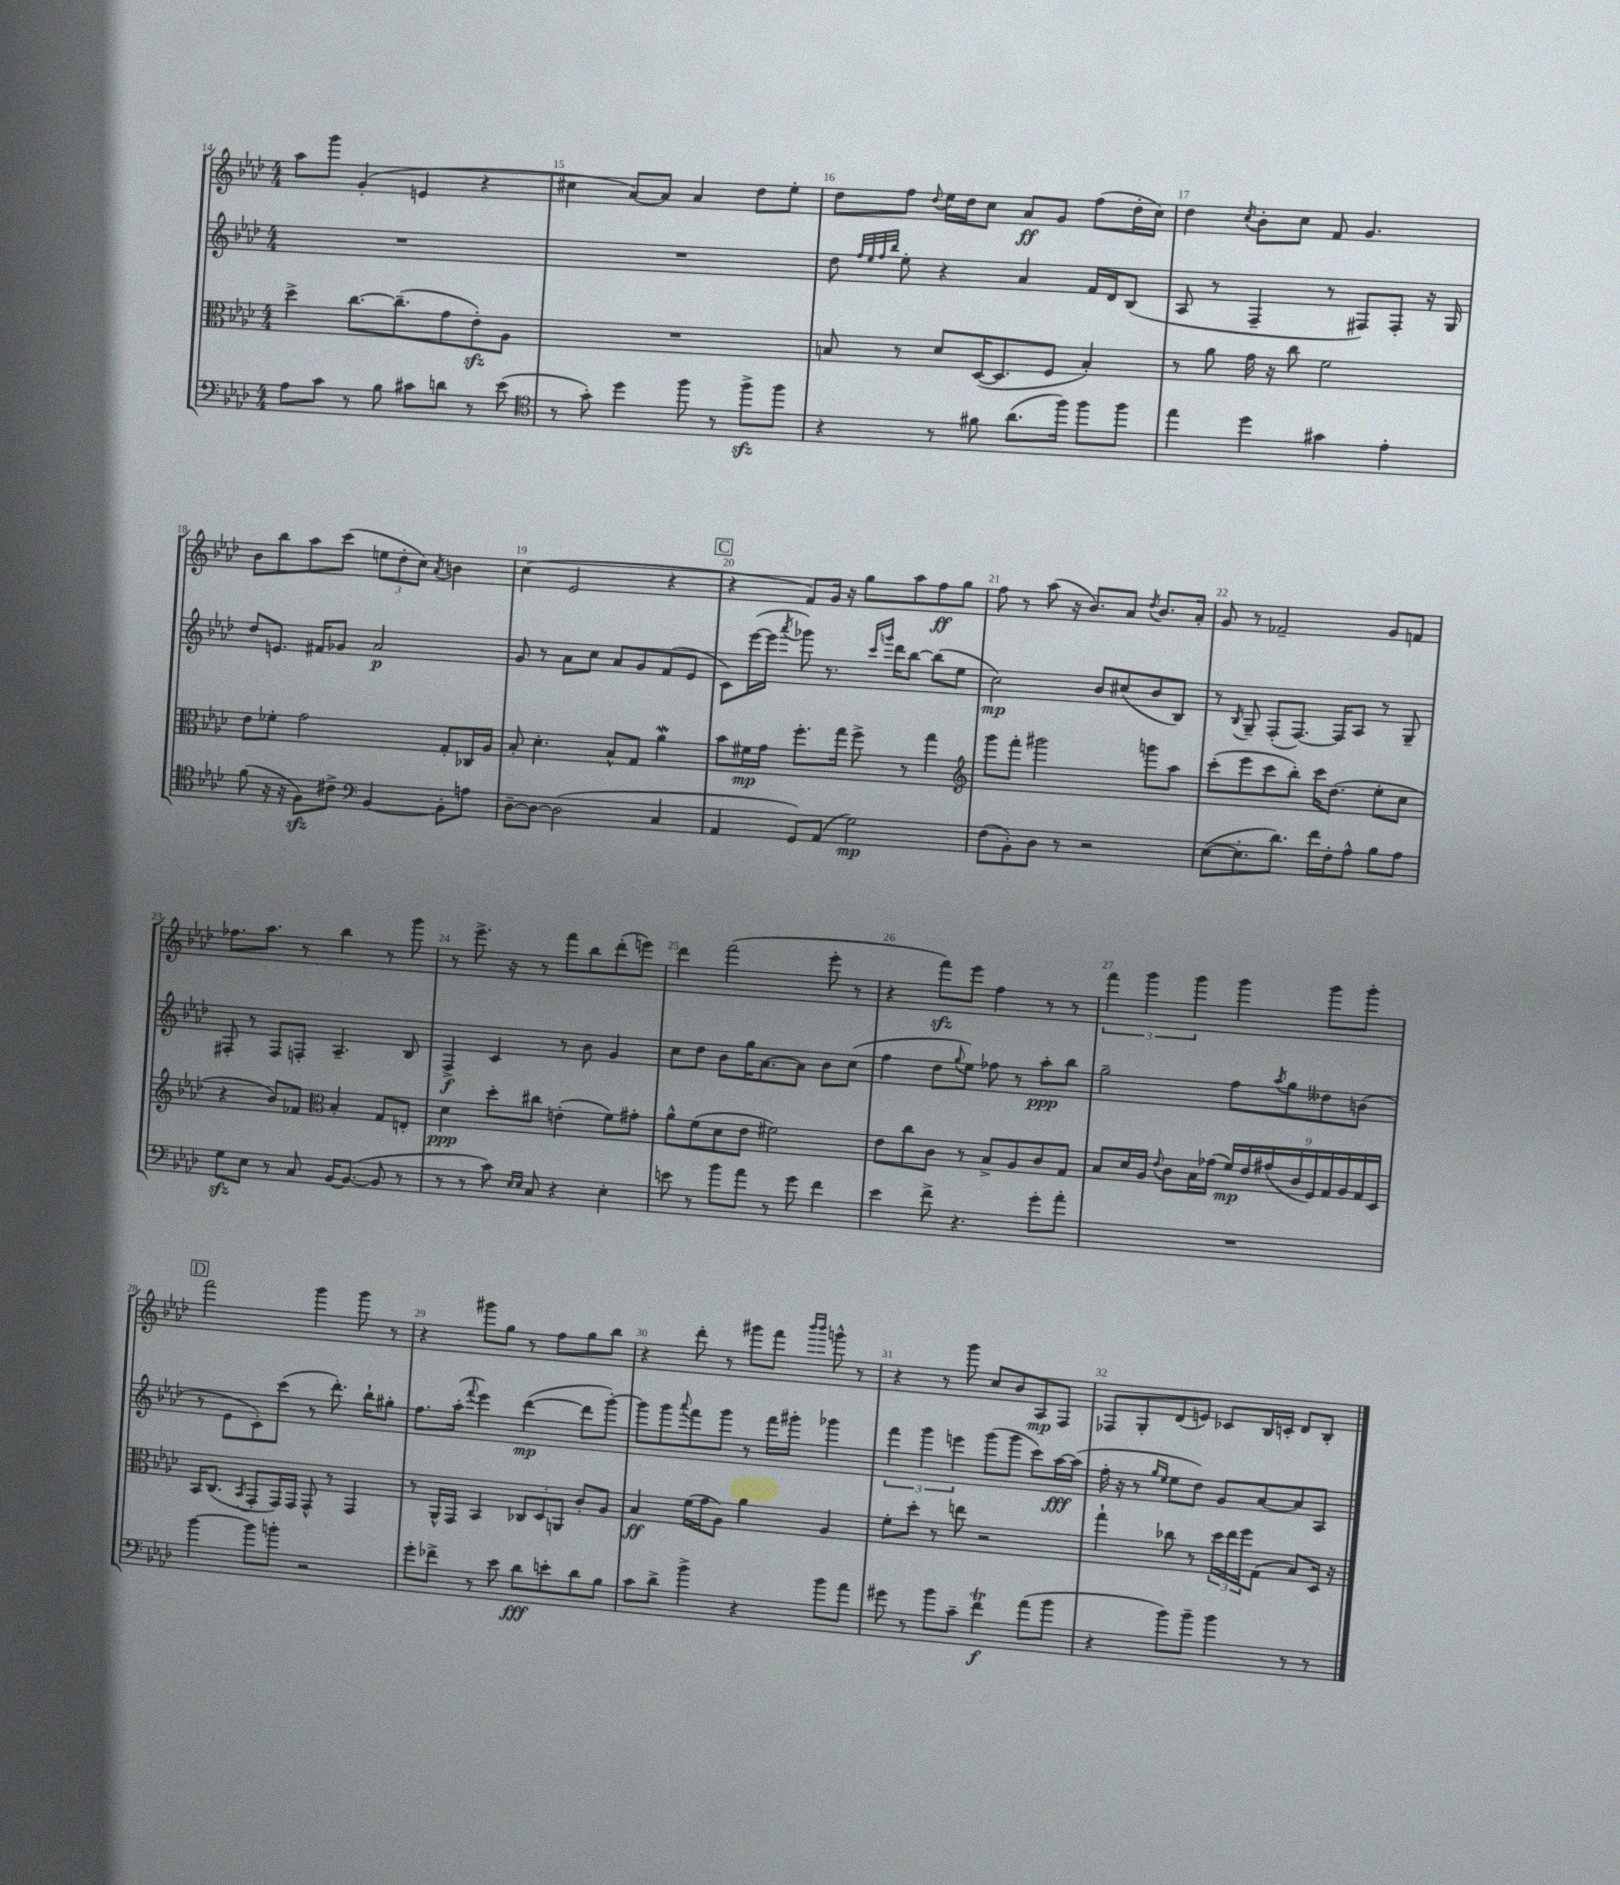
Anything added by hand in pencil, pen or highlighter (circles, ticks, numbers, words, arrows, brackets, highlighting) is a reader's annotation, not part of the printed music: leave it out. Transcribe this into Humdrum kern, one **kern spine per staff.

**kern	**dynam	**kern	**dynam	**kern	**dynam	**kern	**dynam
*part4	*part4	*part3	*part3	*part2	*part2	*part1	*part1
*staff4	*staff4	*staff3	*staff3	*staff2	*staff2	*staff1	*staff1
*clefF4	*	*clefC3	*	*clefG2	*	*clefG2	*
*k[b-e-a-d-]	*	*k[b-e-a-d-]	*	*k[b-e-a-d-]	*	*k[b-e-a-d-]	*
*M4/4	*	*M4/4	*	*M4/4	*	*M4/4	*
=14	=14	=14	=14	=14	=14	=14	=14
8A-\L	.	4dd-^\	.	1r	.	8aa-\L	.
8c\J	.	.	.	.	.	8ggg\J	.
8r	.	[8.cc\L	.	.	.	(4g'/	.
8B-\	.	.	.	.	.	.	.
.	.	(8.cc~\]	.	.	.	.	.
8c#X\L	.	.	.	.	.	4en/	.
8dn\J	.	8g\	.	.	.	.	.
8r	.	8e-zz'\)	.	.	.	4r	.
(8e-\	.	8A-\J	.	.	.	.	.
=15	=15	=15	=15	=15	=15	=15	=15
*clefC4	*	*	*	*	*	*	*
8r	.	1r	.	1r	.	4cc#X\	.
8g'\)	.	.	.	.	.	.	.
4dd-\	.	.	.	.	.	[8a-/L)	.
.	.	.	.	.	.	8a-/J]	.
8ff\	.	.	.	.	.	4a-/	.
8r	.	.	.	.	.	.	.
8ffzz^\L	.	.	.	.	.	8dd-\L	.
8ff\J	.	.	.	.	.	8ee-'\J	.
=16	=16	=16	=16	=16	=16	=16	=16
4r	.	8Bn/	.	8dd-\	.	8dd-\L	.
.	.	.	.	32qqff/LLL	.	.	.
.	.	.	.	32qqee-/	.	.	.
.	.	.	.	32qqff/	.	.	.
.	.	.	.	32qqbb-/JJJ	.	.	.
.	.	8r	.	8ee-'\	.	8ff\J	.
.	.	.	.	.	.	8qqdd-/	.
8r	.	8d-/L	.	4r	.	16ee-\LL	.
.	.	.	.	.	.	16dd-\J	.
8f#X\	.	([16D-/K	.	.	.	8cc\J	.
.	.	8.D-/]	.	.	.	.	.
(8.a-\L	.	.	.	4a-/	.	8a-/L	ff
.	.	8F/J	.	.	.	8g/J	.
16ff\Jk)	.	.	.	.	.	.	.
8ff\L	.	4B'/)	.	16f/LL	.	(8ff\L	.
.	.	.	.	16d-/J	.	.	.
8ff\J	.	.	.	(8B-/J	.	16dd-'\L	.
.	.	.	.	.	.	16cc\JJ)	.
=17	=17	=17	=17	=17	=17	=17	=17
4ee-\	.	8r	.	8A-/	.	4dd-\	.
.	.	8a-\	.	8r	.	.	.
.	.	.	.	.	.	8qcc/	.
4dd-\	.	16g\	.	4F~/	.	8b-'\L	.
.	.	16r	.	.	.	.	.
.	.	8cc\	.	.	.	8cc\J	.
4g#X\	.	2f\	.	8r	.	8f/	.
.	.	.	.	8F#X/L)	.	4.g/	.
4e-'\	.	.	.	8F#'/J	.	.	.
.	.	.	.	16r	.	.	.
.	.	.	.	16G/	.	.	.
!!LO:LB:g=z
=18	=18	=18	=18	=18	=18	=18	=18
(8f\	.	8e-\L	.	8dd-/L	.	8b-\L	.
16r	.	8f-X'\J	.	8.en/J	.	8bb-\	.
16r	.	.	.	.	.	.	.
8Fzz\L)	.	2g\	.	.	.	8aa-\	.
.	.	.	.	16f#X/KL	.	.	.
8c#X^\J	.	.	.	8g-X/J	.	(8ccc\J	.
*clefF4	*	*	*	*	*	*	*
[4BB-/	.	.	.	2a-/	p	12een\L	.
.	.	.	.	.	.	12dd-'\	.
.	.	.	.	.	.	12cc\J)	.
.	.	.	.	.	.	8qa-/	.
8BB-'\L]	.	8G'/L	.	.	.	4bn\	.
8An\J	.	16C-X/L	.	.	.	.	.
.	.	16A-/JJ	.	.	.	.	.
=19	=19	=19	=19	=19	=19	=19	=19
[8D-~\L	.	8B-'/	.	8g/	.	(4cc\	.
8D-\J_	.	4.d-'\	.	8r	.	.	.
(2D-\]	.	.	.	8a-\L	.	2e-/	.
.	.	.	.	8cc\J	.	.	.
.	.	8B-^^/L	.	8a-/L	.	.	.
.	.	8G/J	.	8g/	.	.	.
4C/	.	4a-w\	.	(8f/	.	4r	.
.	.	.	.	8e-/J	.	.	.
!!LO:REH:place=s1:t=C
=20	=20	=20	=20	=20	=20	=20	=20
4AA-/	.	8b-\L	.	8c\L)	.	4r	.
.	.	16f#X\L	mp	([16eee-\L	.	.	.
.	.	16g\JJ	.	16eee-\JJ]	.	.	.
.	.	.	.	8qaaa-/	.	.	.
8GG/L)	.	8.ff'\L	.	8ggg-X\)	.	8f/L)	.
(8AA-/J	.	.	.	8.r	.	16g/Jk	.
.	.	16gg\Jk	.	.	.	16r	.
2G\)	mp	8ff^\	.	.	.	8gg\L	.
.	.	.	.	16qqccc/LL	.	.	.
.	.	.	.	16qqgggn/JJ	.	.	.
.	.	.	.	16ddd-\KL	.	.	.
.	.	8r	.	[8bb-\J	.	8aa-\	.
.	.	4gg\	.	(8bb-\L]	.	8ff\	ff
.	.	.	.	8ee-\J	.	8gg\J	.
=21	=21	=21	=21	=21	=21	=21	=21
*	*	*clefG2	*	*	*	*	*
(8F\L	.	8ggg\L	.	2cc\)	mp	8ff\	.
8BB-'\)	.	8fff'\J	.	.	.	8r	.
8D-\J	.	2ggg#X\	.	.	.	(8aa-\	.
8r	.	.	.	.	.	16r	.
.	.	.	.	.	.	8.b-/L)	.
2r	.	.	.	8b-/L	.	.	.
.	.	.	.	(8cc#X/	.	8a-/J	.
.	.	.	.	.	.	8qdd-/	.
.	.	8gggn\L	.	8b-/	.	8.b-/L	.
.	.	8aa-\J	.	8B-/J)	.	.	.
.	.	.	.	.	.	16a-'/Jk	.
=22	=22	=22	=22	=22	=22	=22	=22
([8E-\L	.	(8ccc'\L	.	8r	.	8g/	.
.	.	.	.	8qB-/	.	.	.
8.E-'\]	.	8eee-\	.	8G~/	.	8r	.
.	.	8ccc\	.	(8F'/L	.	2f-X~/	.
8.d-\J)	.	.	.	.	.	.	.
.	.	8bb-'\J)	.	[8.F/J)	.	.	.
16f\LL	.	16ccc\KL	.	.	.	.	.
16F'\J	.	(8.dd-\J	.	16F/KL]	.	.	.
8A-^^\J	.	.	.	8A-/J	.	.	.
8B-\L	.	8ee-'\L	.	8r	.	8g/L	.
8A-\J	.	8cc\J	.	8G~/	.	8fn/J	.
!!LO:LB:g=z
=23	=23	=23	=23	=23	=23	=23	=23
8Gzz\L	.	4r	.	8F#X'/	.	8.ff-X\L	.
8E-\J	.	.	.	8r	.	.	.
.	.	.	.	.	.	8.aa-\J	.
8r	.	8b-/L)	.	8F#/L	.	.	.
8C/	.	8f-X/J	.	8Fn'/J	.	8r	.
*	*	*clefC3	*	*	*	*	*
[16BB-/KL	.	4B-'/	.	4.A-~/	.	4bb-\	.
(8.BB-/J_	.	.	.	.	.	.	.
8BB-/]	.	8G/L	.	.	.	8r	.
8r	.	8En'/J	.	8B-/	.	8ggg\	.
=24	=24	=24	=24	=24	=24	=24	=24
8r	.	4d-\	ppp	4F^/	f	8r	.
8r	.	.	.	.	.	8.eee-^\	.
8c\)	.	8dd-'\L	.	4c/	.	.	.
.	.	.	.	.	.	16r	.
16qqE-/LL	.	.	.	.	.	.	.
16qqE-/JJ	.	.	.	.	.	.	.
8C/	.	8cc#X\J	.	.	.	8r	.
4r	.	(4en'\	.	8r	.	8fff\L	.
.	.	.	.	8b-\	.	8bb-\	.
4E-'\	.	8f\L)	.	4g/	.	(8ddd-'\	.
.	.	8g#X'\J	.	.	.	8eeen\J)	.
=25	=25	=25	=25	=25	=25	=25	=25
8en\	.	8a-^^\L	.	8cc\L	.	4ddd-\	.
8r	.	(8f\	.	8dd-\J	.	.	.
8b-\L	.	8d-\	.	8b-\L	.	(2fff\	.
8a-\J	.	8e-\J	.	16gg\K	.	.	.
.	.	.	.	[8.a-\	.	.	.
8r	.	2f#X\)	.	.	.	.	.
8g\	.	.	.	8a-\J]	.	.	.
4f\	.	.	.	8b-\L	.	8eee-'\	.
.	.	.	.	(8cc\J	.	8r	.
=26	=26	=26	=26	=26	=26	=26	=26
4e-\	.	8e-\L	.	4ff\	.	4r	.
.	.	8cc\	.	.	.	.	.
8f^\	.	8c\J	.	8dd-\L	.	8fffzz\L)	.
.	.	.	.	8qqgg/	.	.	.
4.r	.	8r	.	8ee-\J)	.	8eee-\J	.
.	.	8B-^/L	.	8ff-X\	.	4ff\	.
.	.	8A-/	.	8r	.	.	.
8g'\L	.	8c/	.	8aa-'\L	ppp	8r	.
8a-'\J	.	8G/J	.	8bb-\J	.	8r	.
=27	=27	=27	=27	=27	=27	=27	=27
1r	.	8B-/L	.	2gg~\	.	6fff\	.
.	.	16d-/L	.	.	.	.	.
.	.	.	.	.	.	6ggg\	.
.	.	16A-/JJ	.	.	.	.	.
.	.	8qqe-/	.	.	.	.	.
.	.	8c\L	.	.	.	.	.
.	.	.	.	.	.	6ggg\	.
.	.	16B-\L	.	.	.	.	.
.	.	(16g-X\JJ	.	.	.	.	.
.	.	18f/LL)	mp	8ff\L	.	4ggg\	.
.	.	18e-/	.	.	.	.	.
.	.	(18g#X/	.	.	.	.	.
.	.	.	.	8qaa-/	.	.	.
.	.	.	.	8gg\	.	.	.
.	.	18c/	.	.	.	.	.
.	.	18F/)	.	.	.	.	.
.	.	.	.	8dd--X\	.	8ggg\L	.
.	.	18G/	.	.	.	.	.
.	.	18A-/	.	.	.	.	.
.	.	.	.	(8bn\J	.	8ggg'\J	.
.	.	18G/	.	.	.	.	.
.	.	18D-/JJ	.	.	.	.	.
!!LO:LB:g=z
!!LO:REH:place=s1:t=D
=28	=28	=28	=28	=28	=28	=28	=28
[4b-\	.	16BB-/KL	.	8r	.	2fff\	.
.	.	(8.C/J	.	.	.	.	.
.	.	.	.	8e-\L	.	.	.
.	.	8qBB-/	.	.	.	.	.
8b-\L]	.	8GG'/L	.	8c'\)	.	.	.
8bn'\J	.	16GG/L)	.	(8ccc\J	.	.	.
.	.	16GG/JJ	.	.	.	.	.
2r	.	8GG^^/	.	8r	.	4ggg\	.
.	.	8r	.	8.ddd-'\)	.	.	.
.	.	4GG/	.	.	.	8ggg\	.
.	.	.	.	16bb-`\KL	.	.	.
.	.	.	.	8gg#X'\J	.	8r	.
=29	=29	=29	=29	=29	=29	=29	=29
8g'\L	.	8r	.	8.ff\L	.	4r	.
8f-X^\J	.	16AA-^^/LL	.	.	.	.	.
.	.	16GG/JJ	.	(16aa-'\Jk	.	.	.
.	.	.	.	8qqfff/	.	.	.
8r	.	4BB-/	.	4eee-\)	.	8ggg#X\L	.
8e-\	.	.	.	.	.	8gg\J	.
8d-\L	fff	12C-X/L	.	([4ddd-\	mp	8r	.
.	.	12D-/	.	.	.	.	.
8en'\	.	.	.	.	.	8ff\L	.
.	.	12AAn/J	.	.	.	.	.
8d-\	.	8c'/L	.	8ddd-\L]	.	8gg\	.
8B-\J	.	8A-/J	.	[8ggg'\J)	.	8bb-\J	.
=30	=30	=30	=30	=30	=30	=30	=30
8c\L	.	4B-/	ff	8ggg\L]	.	4r	.
8d-^\J	.	.	.	8ggg\	.	.	.
.	.	.	.	8qqaaa-/	.	.	.
4b-^\	.	(16f\LL	.	8fff\	.	8ddd-'\	.
.	.	16g\J	.	.	.	.	.
.	.	8A-\J)	.	8ggg\J	.	8r	.
4r	.	4a-\	.	8r	.	8ggg#X\L	.
.	.	.	.	16fff\LL	.	8fff\J	.
.	.	.	.	16ggg#X'\JJ	.	.	.
.	.	.	.	.	.	16qqbbb-/LL	.
.	.	.	.	.	.	16qqbbb-/JJ	.
8b-\L	.	4A-/	.	4ggg-X\	.	8gggn^^\	.
8a-\J	.	.	.	.	.	8r	.
=31	=31	=31	=31	=31	=31	=31	=31
8g#X\	.	8f'\L	.	6fff\	.	4r	.
8r	.	8dd-'\J	.	.	.	.	.
.	.	.	.	6ggg\	.	.	.
8b-\L	.	8r	.	.	.	8r	.
.	.	.	.	6eeen\	.	.	.
8c~\J	.	8een\	.	.	.	8ggg\	.
4fT\	f	2r	.	(8ggg\L	.	8cc/L	.
.	.	.	.	8ggg\J	.	8b-/	.
(8a-\L	.	.	.	8ccc\L)	.	8A-/	mp
8b-\J	.	.	.	[16aa-\L	fff	8F/J	.
.	.	.	.	(16aa-\JJ]	.	.	.
=32	=32	=32	=32	=32	=32	=32	=32
4r	.	4gg`\	.	16ff'\	.	8F-X/L	.
.	.	.	.	16r	.	.	.
.	.	.	.	8r	.	8G'/	.
.	.	.	.	16qqgg/LL	.	.	.
.	.	.	.	16qqee-/JJ	.	.	.
8b-\L)	.	8cc-X\	.	8ee-\L	.	(8d-/	.
8b-~\J	.	8r	.	8dd-\J)	.	8en/J)	.
4b-\	.	24dd-\LL	.	8g/L	.	8c-X/L	.
.	.	24ee-\	.	.	.	.	.
.	.	24ff\J	.	.	.	.	.
.	.	(8G\J	.	[8a-/	.	16B-/L	.
.	.	.	.	.	.	16cn'/JJ	.
8r	.	8B-/L)	.	8a-/]	.	8d-/L	.
8r	.	16D-/Jk	.	8A-/J	.	8B-'/J	.
.	.	16r	.	.	.	.	.
==	==	==	==	==	==	==	==
*-	*-	*-	*-	*-	*-	*-	*-
